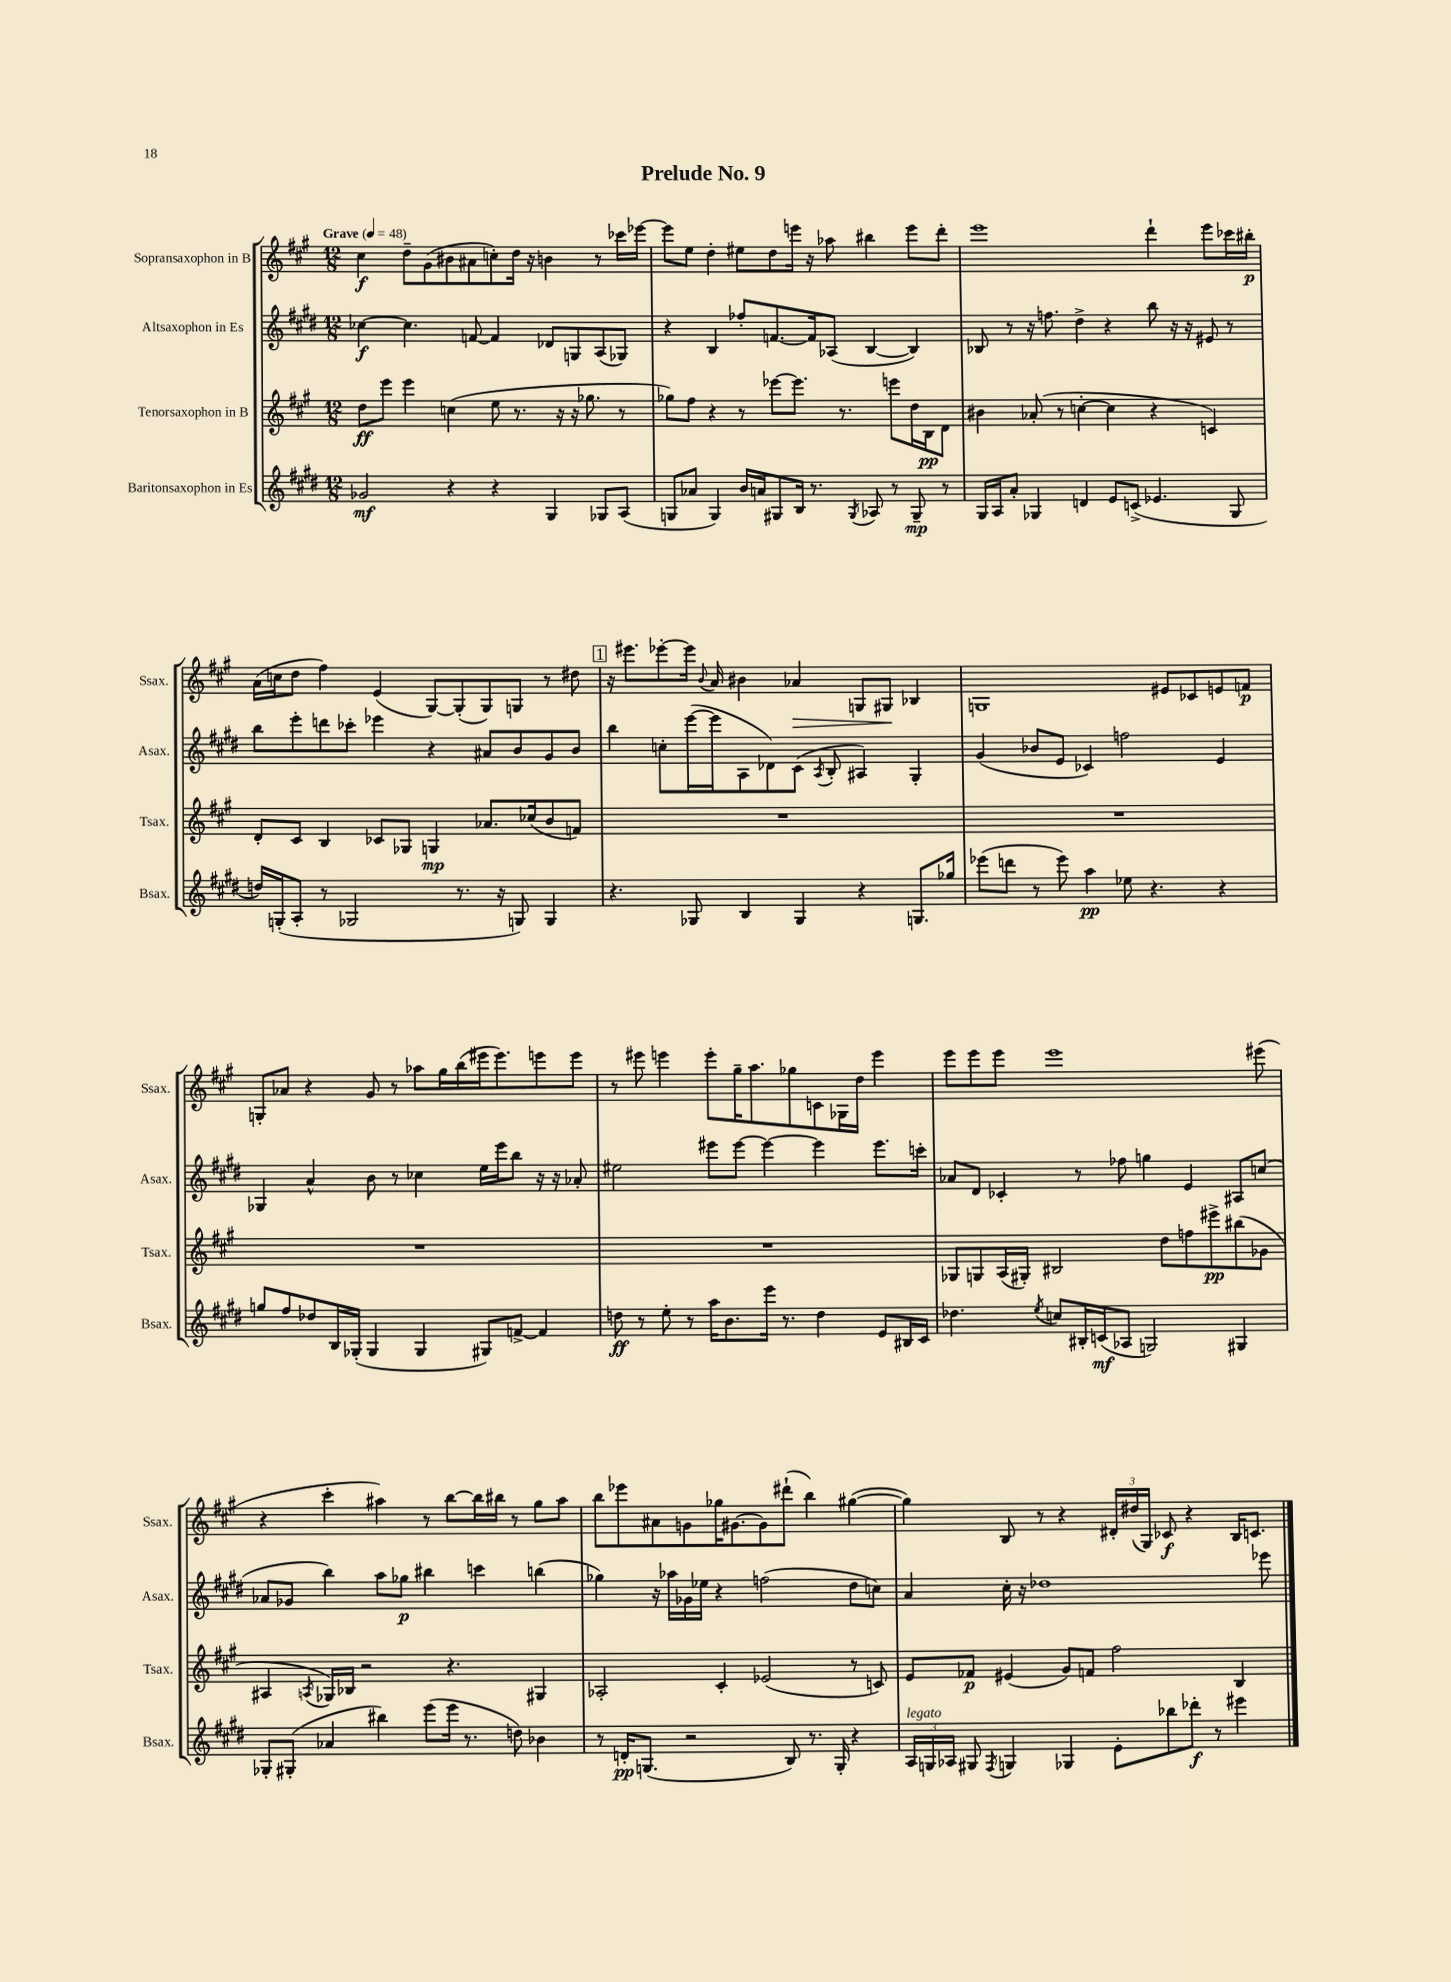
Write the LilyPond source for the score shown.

\header { title = "Prelude No. 9" }
<<
\new StaffGroup <<
\new Staff = "s0" \with { instrumentName = "Sopransaxophon in B" shortInstrumentName = "Ssax." } {
    \clef treble \key a \major \numericTimeSignature \time 12/8 \tempo "Grave" 4 = 48
    \autoBeamOff cis''4\f d''8[-- gis'8( bis'8 ais'8 c''8-.) d''16] r16 b'4 r8 ces'''16[ ees'''16]~ |
    ees'''8[ e''8] d''4-. eis''8[ d''8 e'''16] r16 aes''8 bis''4 e'''8[ d'''8]-. |
    e'''1 d'''4-! e'''8[ ces'''16 bis''16]-.\p |
    a'16[( c''16 d''8] fis''4) e'4( gis8[~) gis8-.( gis8) g8] r8 dis''8 |
    \mark \markup { \box "1" } r16 eis'''8.[ ees'''8~-. ees'''16] \appoggiatura { b'8 } a'16 bis'4 aes'4\> g8[ gis8]\! bes4 |
    g1 eis'8[ ces'8 e'8 f'8]\p |
    g8[-. aes'8] r4 gis'8 r8 aes''8[ gis''16 b''16( eis'''16 eis'''8.) e'''8 e'''8] |
    r8 eis'''8 e'''4 e'''8[-. gis''16-- a''8. ges''8 c'8 ges16 d''16] e'''4 |
    e'''8[ e'''8 e'''8] e'''1 eis'''8( |
    r4 cis'''4-. ais''4) r8 b''8[~ b''16 bis''16] r8 gis''8[ ais''8] |
    b''8[ ees'''8 ais'8 g'8 ges''16 gis'8.~ gis'8 dis'''8]-!( b''4) gis''4~( |
    gis''4) b8 r8 r4 \tuplet 3/2 { dis'16[-. dis''16( gis16]) } ces'8\f r4 b16[ c'8.] \bar "|." |
}
\new Staff = "s1" \with { instrumentName = "Altsaxophon in Es" shortInstrumentName = "Asax." } {
    \clef treble \key e \major \numericTimeSignature \time 12/8
    \autoBeamOff ces''4~\f ces''4. f'8~ f'4 des'8[ g8 a8( ges8]) |
    r4 b4 fes''8[-. f'8.~ f'16 aes8]( b4~ b4) |
    bes8 r8 r16 f''8. dis''4-> r4 b''8 r16 r16 eis'8 r8 |
    b''8[ e'''8-. d'''8 ces'''8]-. ees'''4 r4 ais'8[ b'8 gis'8 b'8] |
    \mark \markup { \box "1" } b''4 c''8[-. e'''16~( e'''16 a8 des'8) cis'8]( \acciaccatura { a8 } b8-. ais4) gis4-. |
    gis'4( bes'8[ e'8] ces'4) f''2 e'4 |
    ges4 a'4-^ b'8 r8 ces''4 e''16[ e'''16 b''8] r16 r16 aes'8-. |
    eis''2 eis'''8[ eis'''8]~ eis'''4~ eis'''4 eis'''8.[ c'''16]-. |
    aes'8[ dis'8] ces'4-. r8 fes''8 g''4 e'4 ais8[ c''8]( |
    aes'8[ ges'8] b''4) a''8[ ges''8]\p bis''4 c'''4 b''4( |
    ges''4) r16 aes''16[ ges'16 ees''16] r4 f''2( dis''8[ c''8]) |
    a'4 cis''16-. r16 des''1 ees'''8 \bar "|." |
}
\new Staff = "s2" \with { instrumentName = "Tenorsaxophon in B" shortInstrumentName = "Tsax." } {
    \clef treble \key a \major \numericTimeSignature \time 12/8
    \autoBeamOff d''8[\ff e'''8] e'''4 c''4( e''8 r8. r16 r16 ges''8. r8 |
    ges''8[) fis''8] r4 r8 ees'''8[~ ees'''8.] r8. e'''8[ d''16 b16\pp d'8] |
    bis'4 aes'8-.( r8 c''4~-. c''4 r4 c'4) |
    d'8[-. cis'8] b4 ces'8[ ges8] g4\mp aes'8.[ ces''16( b'8 f'8]) |
    \mark \markup { \box "1" } R1. |
    R1. |
    R1. |
    R1. |
    ges8[ g8 a16( gis16]-.) bis2 d''8[ f''8 eis'''8->\pp bis''8( ges'8] |
    ais4 \acciaccatura { a8 } ges16[) bes16] r2 r4. gis4 |
    aes2-. cis'4-. ees'2( r8 c'8) |
    e'8[ fes'8]\p eis'4( gis'8[) f'8] fis''2 b4 \bar "|." |
}
\new Staff = "s3" \with { instrumentName = "Baritonsaxophon in Es" shortInstrumentName = "Bsax." } {
    \clef treble \key e \major \numericTimeSignature \time 12/8
    \autoBeamOff ges'2\mf r4 r4 gis4 ges8[ a8]( |
    g8[ aes'8] g4) b'16[ a'16 gis8 b16] r8. \acciaccatura { gis8 } aes8 r8 gis8--\mp r8 |
    gis16[ a16 a'8]-. ges4 d'4 e'8[ c'8]->( ees'4. ges8 |
    d''16[) g16-.( a8]-. r8 ges2 r8. r16 g8) g4 |
    \mark \markup { \box "1" } r4. ges8 b4 ges4 r4 g8.[ ges''16] |
    ees'''8[( d'''8] r8 ees'''8) a''4\pp ees''8 r4. r4 |
    g''8[ fis''8 des''8 b16 ges16]-.( ges4 ges4 gis8[) f'8]~-> f'4 |
    d''8\ff r8 e''8-. r8 a''16[ b'8. e'''16] r8. d''4 e'8[ bis16 cis'16] |
    des''4. \acciaccatura { e''8 } c''8[ bis16-. c'16\mf( aes8] g2) gis4 |
    ges8[-. gis8]-.( aes'4 bis''4) e'''8[( e'''16] r8. d''8) bes'4 |
    r8 d'16[-.\pp g8.]( r2 b8) r8. g16-. r4 |
    \tuplet 3/2 { a16[^\markup { \italic "legato" } g16 aes16] } gis8 \acciaccatura { fis8 } g4 ges4 e'8[-. bes''8 des'''8]-.\f r8 eis'''4 \bar "|." |
}
>>
>>
\layout { \context { \Score \remove "Bar_number_engraver" } }
